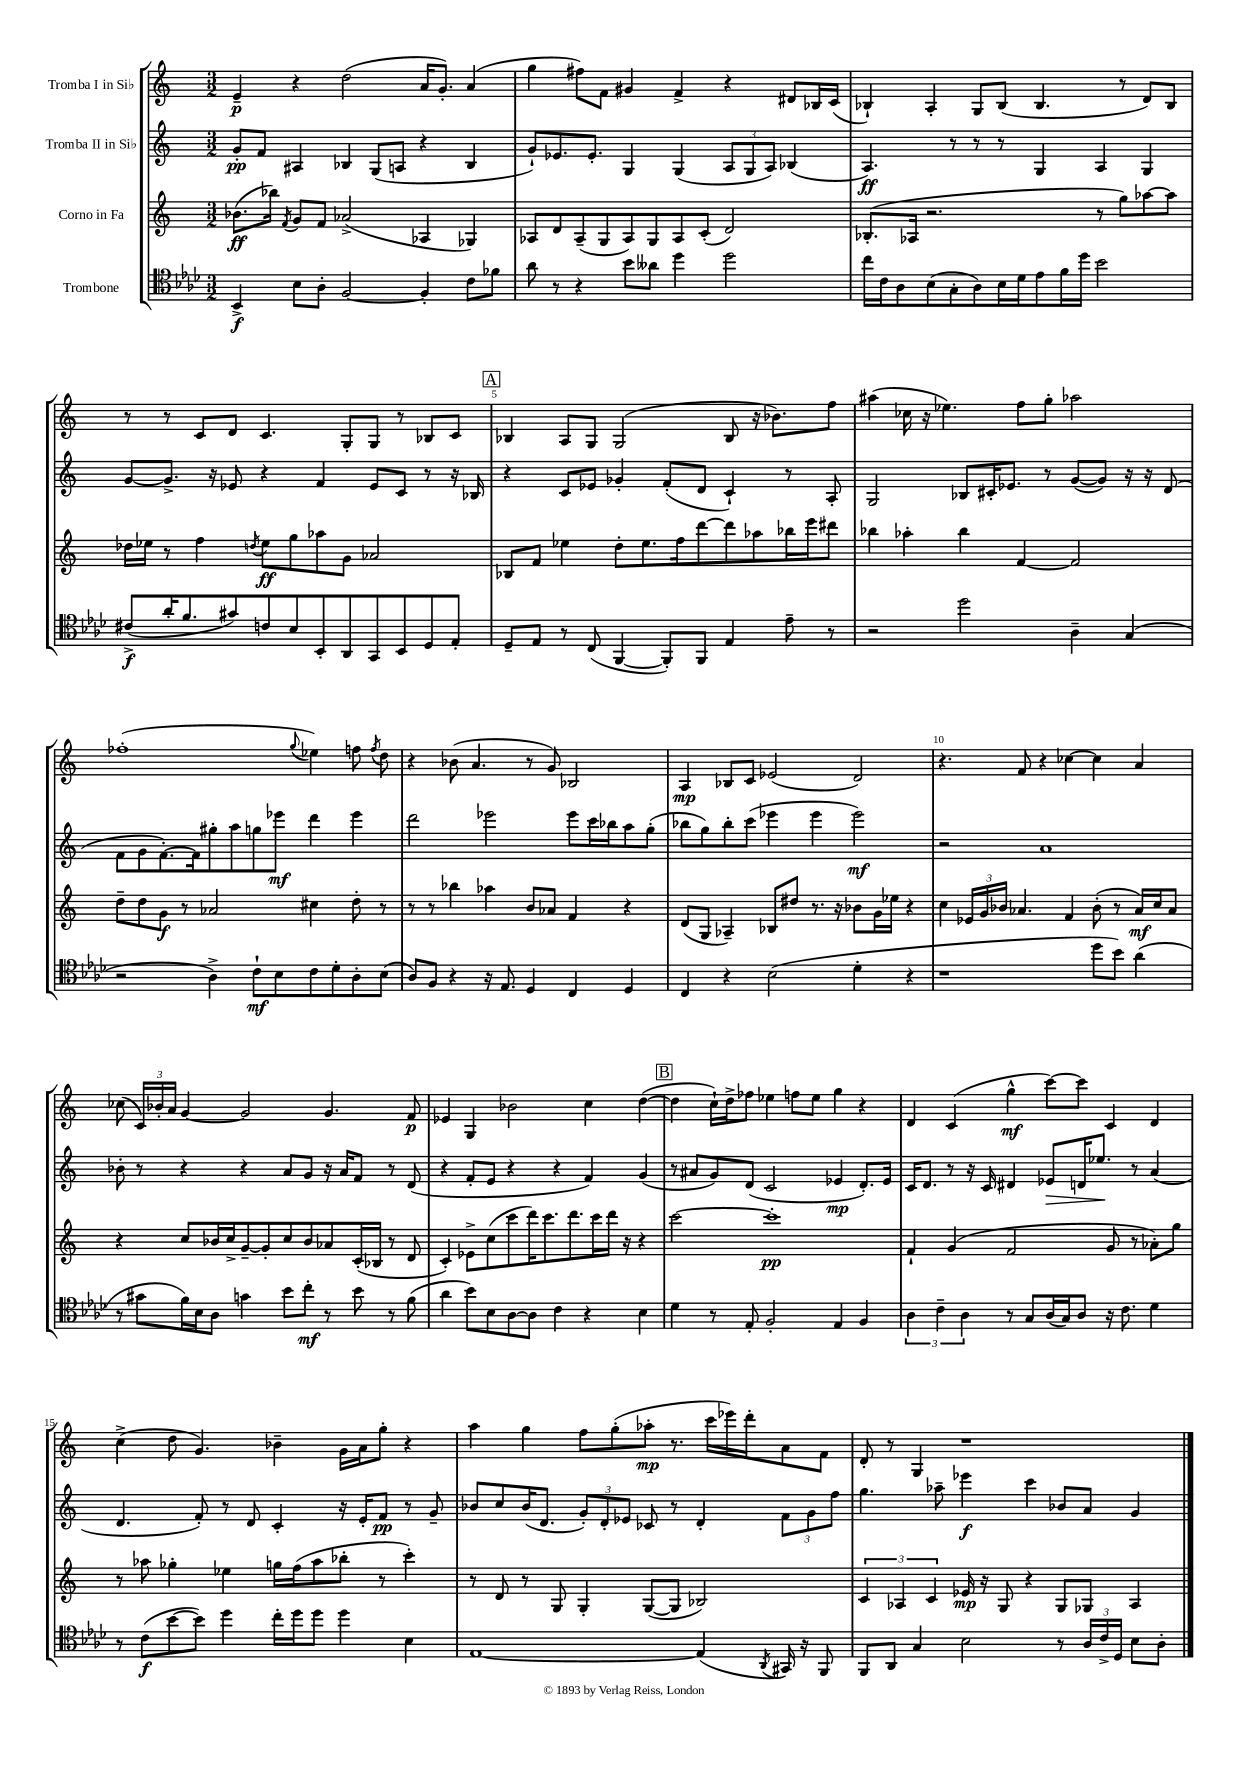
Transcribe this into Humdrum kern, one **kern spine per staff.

**kern	**kern	**kern	**kern
*staff4	*staff3	*staff2	*staff1
*clefC4	*clefG2	*clefG2	*clefG2
*k[b-e-a-d-]	*k[]	*k[]	*k[]
*M3/2	*M3/2	*M3/2	*M3/2
4BB-^	(8.b-	8g'	4e~
.	.	8f	.
.	16bb-)	.	.
.	8qf	.	.
8B-	8g	4A#	4r
8A-'	8f	.	.
[2F	(2a-^	4B-	(2dd
.	.	(8G	.
.	.	8A	.
4F']	4A-	4r	16a
.	.	.	8.g')
8c	4G-)	4B-	(4a
8f-	.	.	.
=	=	=	=
8a-	8A-	8g`)	4gg
8r	8d	8.e-	.
4r	(8A-~	.	8ff#)
.	.	8.e-'	.
.	8G	.	8f
8b-	8A-)	4G	4g#
8a--	8G	.	.
4dd-	8A-	(4G	4f^
.	(8c'	.	.
2dd-	2d)	12A	4r
.	.	12G	.
.	.	12A)	.
.	.	(4B-	8d#
.	.	.	16B-
.	.	.	(16c
=	=	=	=
16cc	(8.B-'	4.A)	4B-`)
16c	.	.	.
8A-	.	.	.
.	16A-	.	.
(8B-	2.r	.	4A'
8G'	.	8r	.
8A-)	.	8r	8G
16B-	.	8r	(8B-
16d-	.	.	.
8e-	.	4G	4.B-
16f	.	.	.
16dd-	.	.	.
2b-	8r	4A	.
.	8gg)	.	8r
.	[8aa-	4G	8d)
.	8aa-]	.	8B-
=	=	=	=
(8c#^	16dd-	[8g	8r
.	16ee-	.	.
16a-'	8r	8.g^]	8r
8.f	.	.	.
.	4ff	.	8c
.	.	16r	.
8g#)	.	8e-	8d
.	8qdd	.	.
8c	8ee-	4r	4.c
8B-	8gg	.	.
8BB-'	8aa-	4f	.
8AA-	8g	.	8G'
8GG	2a-	8e-	8G
8BB-	.	8c	8r
8D-	.	8r	8B-
8E-'	.	16r	8c
.	.	16B-	.
=	=	=	=
8D-~	8B-	4r	4B-
8E-	8f	.	.
8r	4ee-	8c	8A
(8C	.	8e-	8G
[4FF	8dd'	4g-'	(2G
.	8.ee-	.	.
8FF'])	.	(8f'	.
.	16ff	.	.
8FF	[8ddd	8d	.
4E-	8ddd]	4c`)	8B-
.	8aa-	.	16r
.	.	.	8.b-)
8e-~	16bb-	8r	.
.	16eee	.	.
8r	8ddd#	8A'	8ff
=	=	=	=
2r	4bb-	2G	(4aa#
.	4aa-'	.	16cc-
.	.	.	16r
.	.	.	4.ee-)
2dd-	4bb-	8B-	.
.	.	16c#'	.
.	.	8.e-	.
.	[4f	.	8ff
.	.	8r	8gg'
4A-~	2f]	([8g	2aa-
.	.	8g])	.
(4G	.	16r	.
.	.	16r	.
.	.	(8d	.
=	=	=	=
2r	8dd~	8f	(1ff-'
.	8dd	8g	.
.	8g	[8.f')	.
.	8r	.	.
.	.	16f]	.
4A-^)	2a-	8gg#'	.
.	.	8aa	.
8c`	.	8gg	.
8B-	.	8eee-	.
.	.	.	8qqgg
8c	4cc#	4ddd	4ee-)
8d-'	.	.	.
8A-'	8dd'	4eee-	8ff
.	.	.	8qff
(8B-	8r	.	8dd
=	=	=	=
8A-)	8r	2ddd	4r
8F	8r	.	.
4r	4bb-	.	(8b-
.	.	.	4.a
16r	4aa-	2eee-	.
8.E-	.	.	.
4D-	8b	.	8r
.	8a-	.	8g)
4C	4f	8eee-	2B-
.	.	16ccc	.
.	.	16bb-	.
4D-	4r	8aa	.
.	.	(8gg'	.
=	=	=	=
4C	(8d	8bb-	4A
.	8G	8gg)	.
4r	4A-~)	8bb-'	8B-
.	.	(8ccc	8c
(2B-	8B-	4eee-	(2e-
.	8dd#	.	.
.	8.r	4eee-	.
.	16r	.	.
4d-'	8b-	2eee-)	2d)
.	16g	.	.
.	16ee-	.	.
4r	4r	.	.
=	=	=	=
1r	4cc	2r	4.r
.	24e-	.	.
.	24g	.	.
.	24b-	.	.
.	4.a-	.	8f
.	.	1a	4r
.	4f	.	[4cc-
8dd-	(8b-'	.	4cc-]
8b-)	8r	.	.
(4a-	16a-)	.	4a
.	16cc	.	.
.	8a-	.	.
=	=	=	=
8r	4r	8b-'	(8cc-
8g#	.	8r	24c)
.	.	.	24b-'
.	.	.	24a
16f)	8cc	4r	[4g
16B-	.	.	.
8A-	16b-	.	.
.	16cc^	.	.
4g	[8g~	4r	2g]
.	8g']	.	.
8b-	8cc	8a	.
8cc'	8b-	8g	.
8r	8a-	16r	4.g
.	.	16a	.
8b-	(16c'	8f	.
.	16B-	.	.
8r	8r	8r	.
(8f	8d	(8d	8f
=	=	=	=
4a-	4c')	4r	4e-
8b-)	8e-^	8f'	4G
8B-	(8cc	8e	.
[8A-	8ccc	4r	2b-
8A-]	16ddd)	.	.
.	8.ccc	.	.
4c	.	4r	.
.	8.ddd	.	.
4r	.	4f)	4cc
.	16ccc	.	.
.	16ddd	.	.
.	16r	.	.
4B-	4r	(4g	([4dd
=	=	=	=
4d-	[2ccc	8r	4dd]
.	.	8a#	.
8r	.	8g)	16cc`)
.	.	.	16dd^
8E-'	.	(8d	8ff-
2F'	1ccc']	2c	4ee-
.	.	.	8ff
.	.	.	8ee-
4E-	.	4e-	4gg
4F	.	8.d')	4r
.	.	16e-	.
=	=	=	=
6A-	4f`	16c	4d
.	.	8.d	.
6c~	.	.	.
.	(4g	8r	(4c
6A-	.	.	.
.	.	16r	.
.	.	16c	.
8r	2f	4d#	4gg^^
8G	.	.	.
(16A-	.	8e-	[8ccc)
16G)	.	.	.
8A-	.	16d	8ccc]
.	.	8.ee-	.
16r	8g	.	4c
8.c	.	.	.
.	8r	8r	.
4d-	8a-')	(4a	4d
.	8gg	.	.
=	=	=	=
8r	8r	4.d	(4cc^
(8c	8aa-	.	.
[8b-	4gg-'	.	8dd
8b-])	.	8f')	4.g)
4dd-	4ee-	8r	.
.	.	8d	.
16cc'	16gg	4c'	4b-~
16dd-	(16ff	.	.
8dd-	8aa-	.	.
4dd-	8bb-'	16r	16g
.	.	16e'	16a
.	8r	8f	8gg'
4B-	4ccc')	8r	4r
.	.	8g~	.
=	=	=	=
[1E-	8r	8b-	4aa
.	8d	8cc	.
.	8r	(16b-	4gg
.	.	8.d	.
.	8G	.	.
.	4G'	12g')	8ff
.	.	12d'	.
.	.	.	(8gg'
.	.	12e-	.
.	([8G	8c-	8aa-'
.	8G]	8r	8.r
(4E-]	2B-)	4d'	.
.	.	.	16ccc
.	.	.	16eee-)
.	.	.	16ddd'
8qAA-	.	.	.
16GG#)	.	12f	8a
16r	.	.	.
.	.	12g	.
8FF	.	.	8f
.	.	12ff	.
=	=	=	=
8FF	6c	4.gg	8d'
8AA-	.	.	8r
.	6A-	.	.
4G	.	.	4G
.	6c	.	.
.	.	8aa-~	.
2B-	16e-	4eee-	1r
.	16r	.	.
.	8G	.	.
.	4r	4ccc	.
8r	8G	8b-	.
24A-	8G-	8a	.
24c^	.	.	.
24D-	.	.	.
8B-	4A-	4g	.
8A-'	.	.	.
==	==	==	==
*-	*-	*-	*-
